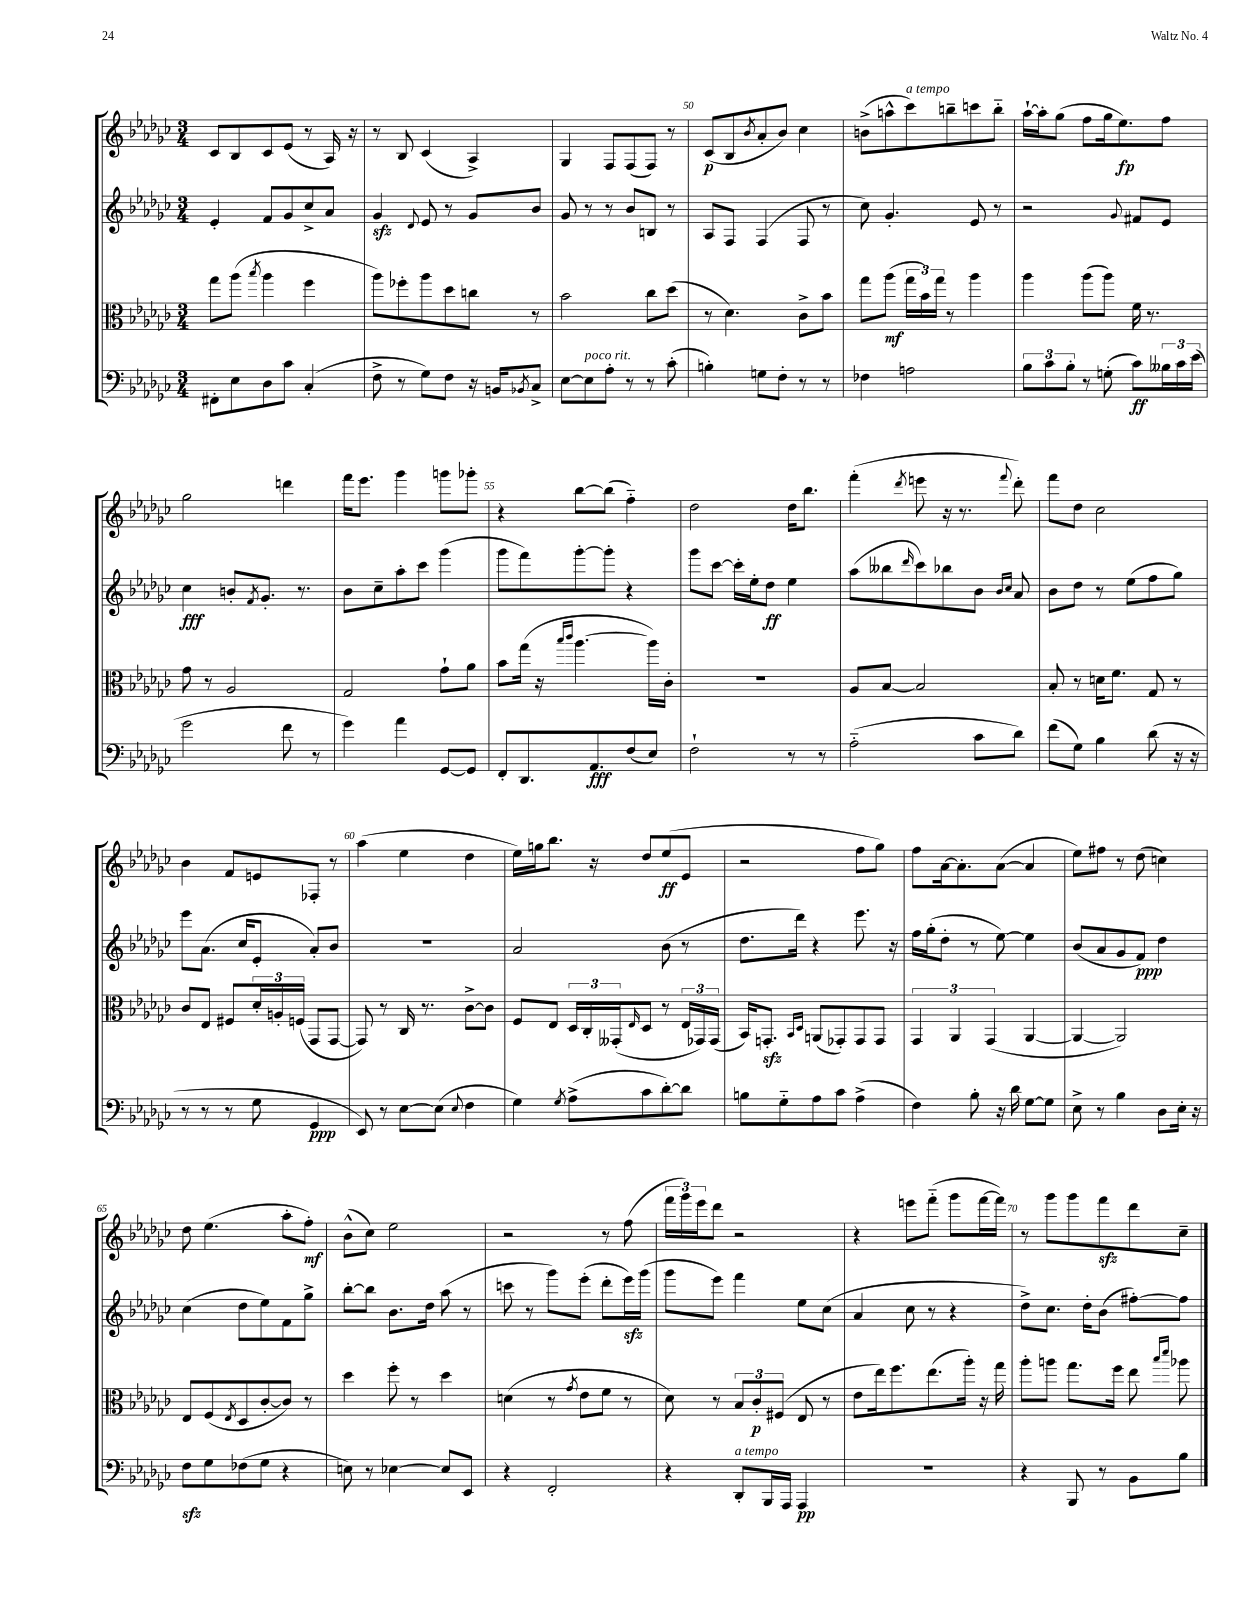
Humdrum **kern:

**kern	**kern	**kern	**kern
*staff4	*staff3	*staff2	*staff1
*clefF4	*clefC3	*clefG2	*clefG2
*k[b-e-a-d-g-c-]	*k[b-e-a-d-g-c-]	*k[b-e-a-d-g-c-]	*k[b-e-a-d-g-c-]
*M3/4	*M3/4	*M3/4	*M3/4
8FF#'\L	8gg-\L	4e-'/	8c-/L
8E-\	(8aa-\J	.	8B-/
.	8qbb-/	.	.
8D-\	4aa-\	8f/L	8c-/
8c-\J	.	8g-/	(8e-/J
(4C-'/	4ff\	8cc-^/	8r
.	.	8a-/J	16A-/)
.	.	.	16r
=	=	=	=
8F^\	8aa-\L)	4g-/	8r
8r	8ff-'\	.	8B-/
.	.	8qqd-/	.
8G-\L)	8aa-\	8e-/	(4c-/
8F\J	8dd-\	8r	.
16r	8cc\J	8g-/L	4A-^/)
16BB/LK	.	.	.
8qBB-/	.	.	.
8C-^/J	8r	8b-/J	.
=	=	=	=
[8E-\L	2b-\	8g-/	4G-/
8E-\]	.	8r	.
8A-'\J	.	8r	8F/L
8r	.	8b-/L	(8F/
8r	8cc-\L	8B/J	8F/J)
(8c-'\	(8dd-\J	8r	8r
=	=	=	=
4B'\)	8r	8A-/L	(8c-/L
.	4.d-\)	8F/J	8B-/
.	.	.	8qb-/
8G\L	.	(4F/	8a-'/
8F'\J	.	.	8b-/J)
8r	8c-^\L	8F/	4cc-\
8r	8b-\J	8r	.
=	=	=	=
4F-\	8gg-\L	8cc-\)	(8b^\L
.	(8aa-\J	4.g-'/	8aa^^\
2A\	24gg-\LL	.	8ccc-\)
.	24b-\)	.	.
.	24gg-\JJ	.	.
.	8r	.	8bb~\
.	4aa-\	8e-/	8ccc\
.	.	8r	8bb'~\J
=	=	=	=
12B-\L	4aa-\	2r	[16aa-`\LL
.	.	.	16aa-'\]J
12c-\	.	.	.
.	.	.	(8gg-\J
12B-'\J	.	.	.
8r	(8aa-\L	.	8ff\L
(8G'\	8aa-\J)	.	16gg-\k
.	.	.	8.ee-\)
.	.	8qqg-/	.
8c-\L)	16f\	8f#/L	.
.	8.r	.	.
24B--\L	.	8e-/J	8ff\J
24c-\	.	.	.
(24e-\JJ	.	.	.
=	=	=	=
2g-\	8g-\	4cc-\	2gg-\
.	8r	.	.
.	2A-/	8b'/L	.
.	.	8qf/	.
.	.	8.g-'/J	.
8f\	.	.	4ddd\
.	.	8.r	.
8r	.	.	.
=	=	=	=
4g-\)	2G-/	8b-\L	16fff\LK
.	.	.	8.eee-\J
.	.	8cc-~\	.
4a-\	.	8aa-'\	4ggg-\
.	.	8ccc-\J	.
[8GG-/L	8g-`\L	(4ggg-\	8ggg\L
8GG-/]J	8a-\J	.	8ggg-'\J
=	=	=	=
8FF'/L	8b-\L	8ggg-\L	4r
8.DD-/	(16gg-\Jk	8fff\)	.
.	16r	.	.
.	16qqbb-/LL	.	.
.	16qqccc-/JJ	.	.
.	[4.aa-\	[8ggg-'\	[8bb-\L
8.AA-/	.	.	.
.	.	8ggg-'\]J	(8bb-\]J
(8F/	.	4r	4ff'~\)
8E-/J)	16aa-\]LL)	.	.
.	16c-'\JJ	.	.
=	=	=	=
2F`\	2.r	8ggg-\L	2dd-\
.	.	[8ccc-\J	.
.	.	16ccc-'\]LL	.
.	.	16ee-'\J	.
.	.	8dd-\J	.
8r	.	4ee-\	16dd-\LK
.	.	.	8.bb-\J
8r	.	.	.
=	=	=	=
(2A-'~\	8A-/L	(8aa-\L	(4fff'\
.	[8B-/J	8bb--\	.
.	.	16qqddd-/	8qddd-/
.	2B-/]	8ccc-\)	8eee\
.	.	8bb-\	16r
.	.	.	8.r
8c-\L	.	8b-\J	.
.	.	16qqb-/LL	.
.	.	16qqcc-/JJ	8qqfff/
8d-\J)	.	8a-/	8ddd-'\)
=	=	=	=
(8f\L	8B-'/	8b-\L	8fff\L
8G-\J)	8r	8dd-\J	8dd-\J
4B-\	16d\LK	8r	2cc-\
.	8.f\J	.	.
.	.	(8ee-\L	.
(8d-\	8G-/	8ff\	.
16r	8r	8gg-\J)	.
16r	.	.	.
=	=	=	=
8r	8c-/L	8eee-\L	4b-\
8r	8E-/J	(8.a-\J	.
8r	8F#/L	.	8f/L
.	.	16cc-/LK	.
8G-\	24d-'/L	8e-'/J	8e/
.	24A'/	.	.
.	(24F/JJ	.	.
4GG-/	8GG-/L	8a-'/L)	8F-'/J
.	[8GG-/J	8b-/J	8r
=	=	=	=
8EE-/)	8GG-/])	2.r	(4aa-\
8r	8r	.	.
[8E-\L	16C-/	.	4ee-\
.	8.r	.	.
(8E-\]J	.	.	.
8qqE-/	.	.	.
4F\	[8c-^\L	.	4dd-\
.	8c-\]J	.	.
=	=	=	=
4G-\)	8F/L	2a-/	16ee-\LL)
.	.	.	16gg\J
.	8E-/J	.	8.bb-\J
8qG-/	.	.	.
(8A-^\L	24D-/LL	.	.
.	24C-'/	.	.
.	.	.	16r
.	(24GG--'/J	.	.
.	16qqE-/	.	.
8c-\	8D-/J	.	8dd-/L
[8d-'\)	8r	(8b-\	(8ee-/
8d-\]J	24E-/LL	8r	8e-/J
.	24GG-/)	.	.
.	(24GG-/JJ	.	.
=	=	=	=
8B\L	16BB-/LK)	8.dd-\L	2r
.	8.GG'/J	.	.
8G-'~\	.	.	.
.	.	16ddd-\Jk)	.
.	16qqBB-/LL	.	.
.	16qqD-/JJ	.	.
8A-\	(8AA/L	4r	.
8c-\J	8GG-'/)	.	.
(4A-^\	8GG-/	8.eee-\	8ff\L
.	8GG-/J	.	8gg-\J)
.	.	16r	.
=	=	=	=
4F\)	6GG-/	16ff\LL	8ff\L
.	.	(16gg-'\J	.
.	.	8dd-'\J	[16a-\k
.	6AA-/	.	.
.	.	.	8.a-'\]
8B-'\	.	8r	.
.	(6GG-/	.	.
16r	.	[8ee-\)	([8a-\J
16d-\	.	.	.
[8G-\L	[4AA-/	4ee-\]	4a-/]
8G-\]J	.	.	.
=	=	=	=
8E-^\	4AA-/_	(8b-/L	8ee-\L)
8r	.	8a-/	8ff#\J
4B-\	2AA-/])	8g-/	8r
.	.	8f/J)	(8dd-\
8D-\L	.	4dd-\	4cc\)
16E-'\Jk	.	.	.
16r	.	.	.
=	=	=	=
8F\L	8E-/L	(4cc-\	8dd-\
8G-\	(8F/	.	(4.ee-\
.	8qE-/	.	.
(8F-\	8D-/	8dd-\L	.
8G-\J	[8c-'/	8ee-\)	.
4r	8c-/]J)	8f\	8aa-'\L
.	8r	8gg-^\J	8ff'\J)
=	=	=	=
8E\)	4dd-\	[8bb-'\L	(8b-^^\L
8r	.	8bb-\]J	8cc-\J)
[4E-\	8ff'\	8.b-\L	2ee-\
.	8r	.	.
.	.	16dd-\Jk	.
8E-/]L	4dd-\	(8aa-\	.
8EE-/J	.	8r	.
=	=	=	=
4r	(4d\	8ccc\	2r
.	.	8r	.
2FF'/	8r	8ggg-\L)	.
.	8qg-/	.	.
.	8e-\L	(8eee-'\J	.
.	8f\J	8ddd-'\L	8r
.	8r	16eee-\L)	(8ff\
.	.	(16ggg-\JJ	.
=	=	=	=
4r	8d-\)	8ggg-\L	24fff\LL
.	.	.	24ggg-\)
.	.	.	24eee-\J
.	8r	8eee-\J)	8ddd-\J
8DD-'/L	12B-/L	4fff\	2r
.	12c-'/	.	.
16BBB-/L	.	.	.
.	(12F#/J	.	.
16AAA-/JJ	.	.	.
4AAA-/	8E-/	8ee-\L	.
.	8r	(8cc-\J	.
=	=	=	=
2.r	8e-\L	4a-/	4r
.	16ee-\k)	.	.
.	8.ff\	.	.
.	.	8cc-\	8eee\L
.	(8.ee-\	8r	(8fff'~\J
.	.	4r	8ggg-\L
.	16aa-'\Jk)	.	.
.	16r	.	[16fff\L
.	16gg-\	.	16fff\]JJ)
=	=	=	=
4r	8aa-'\L	8dd-^\L)	8r
.	8aa\J	8.cc-\J	8ggg-\L
8BBB-/	8.gg-\L	.	8ggg-\
.	.	16dd-'\LK	.
8r	.	(8b-\J	8fff\
.	16ff\Jk	.	.
8BB-\L	8ee-\	[8ff#'\L)	8ddd-\
.	16qqbb-/LL	.	.
.	16qqddd-/JJ	.	.
8B-\J	8aa-\	8ff#\]J	8cc-~\J
==	==	==	==
*-	*-	*-	*-
